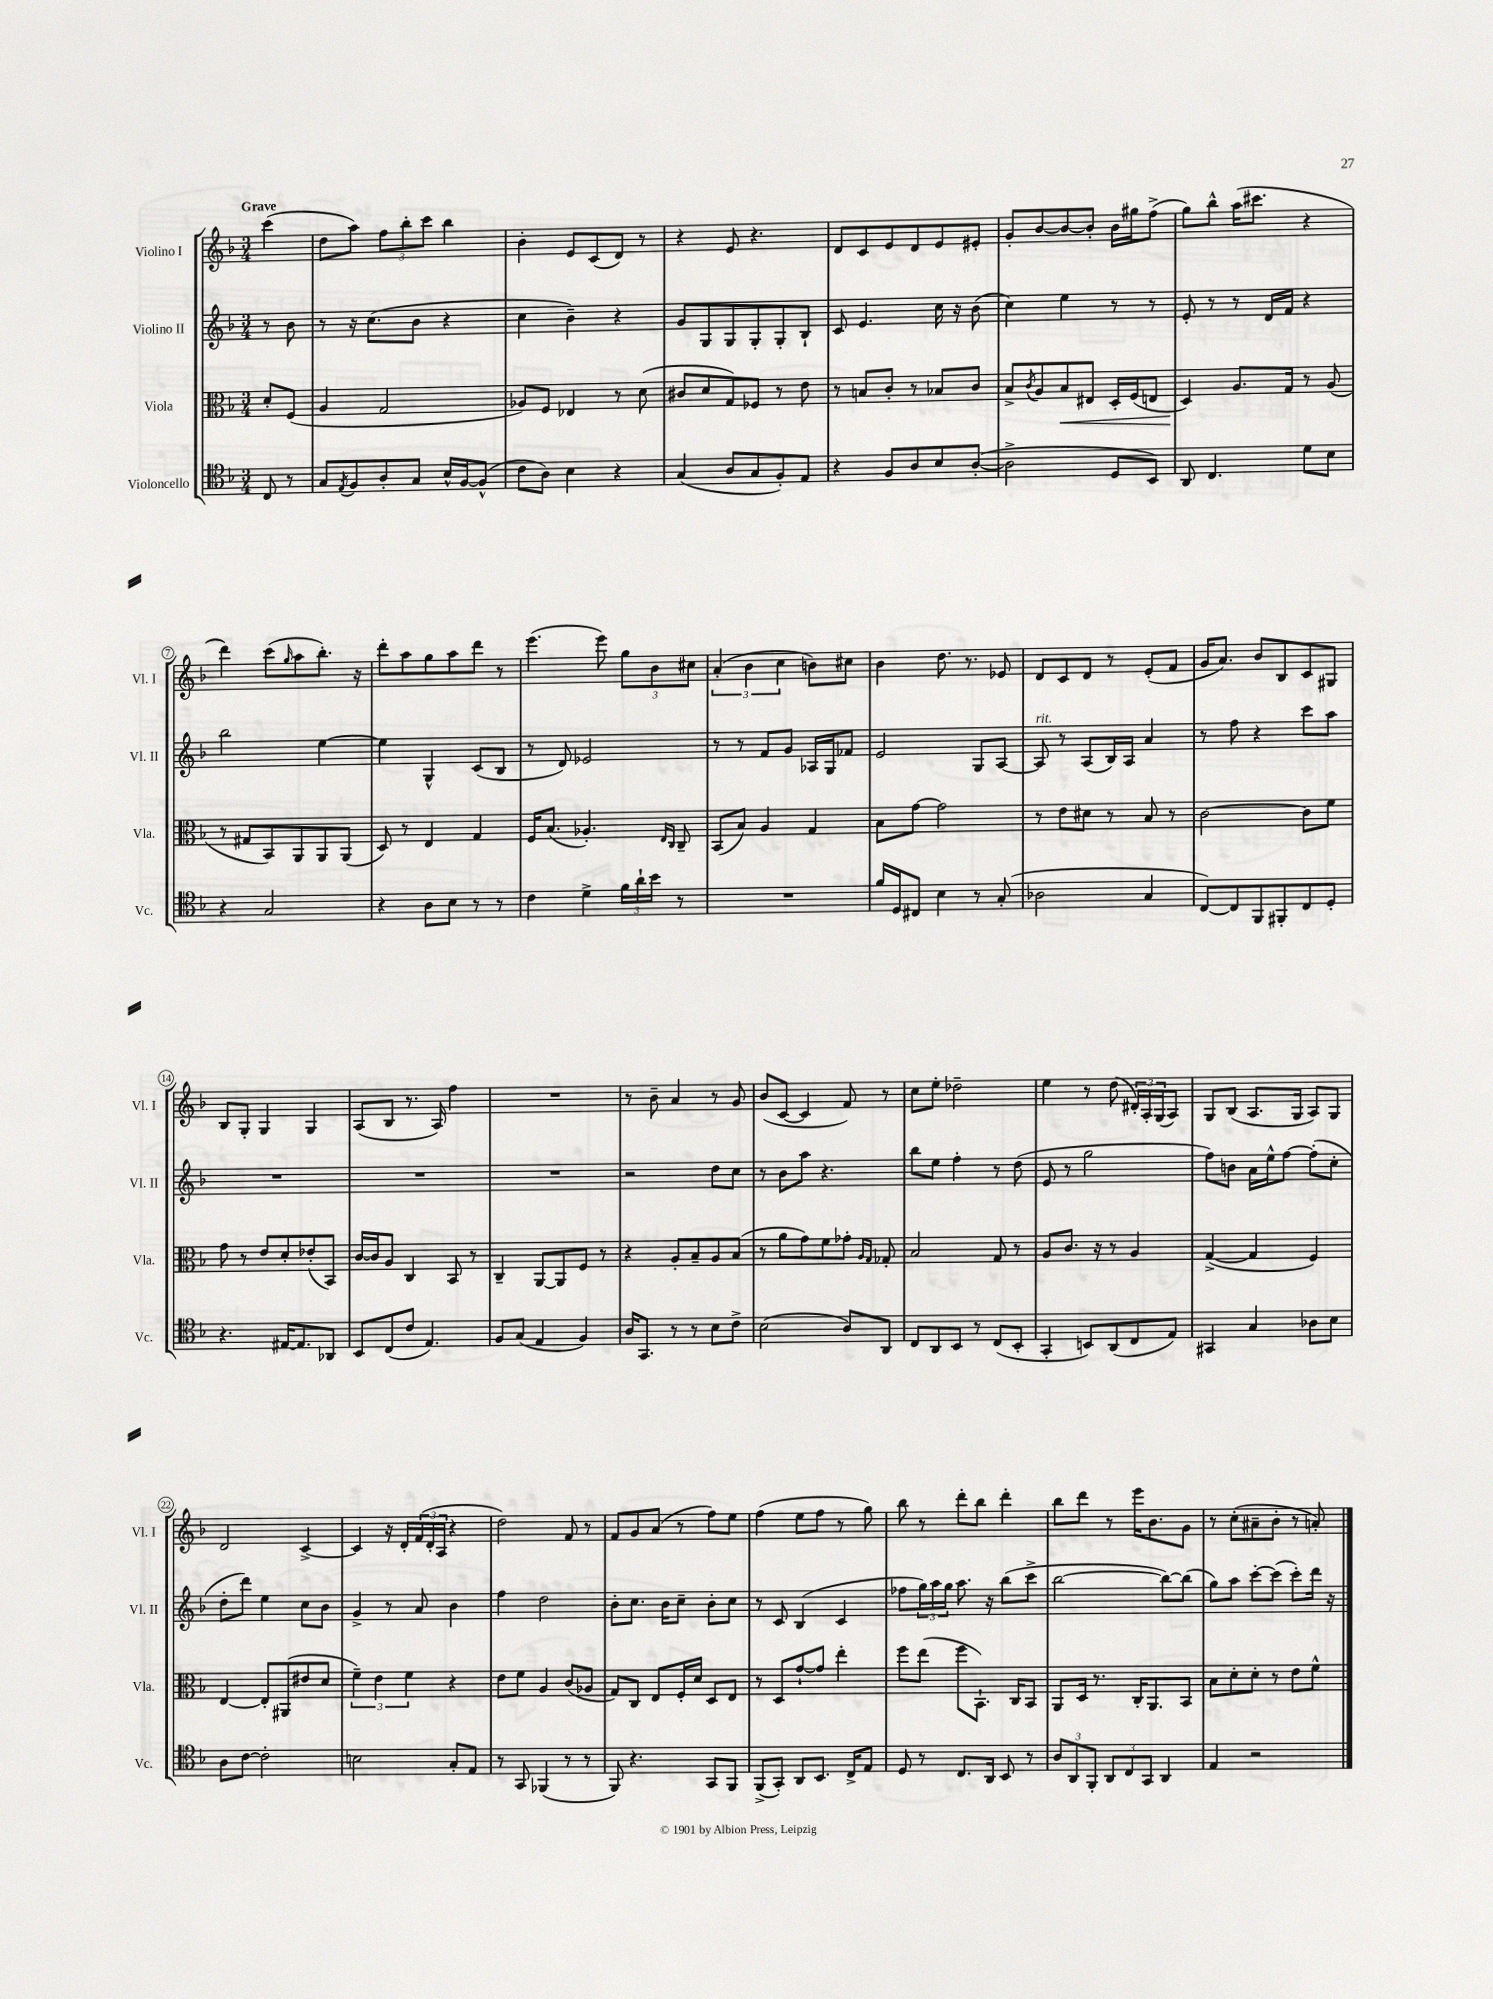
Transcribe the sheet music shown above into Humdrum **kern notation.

**kern	**kern	**kern	**kern
*staff4	*staff3	*staff2	*staff1
*clefC4	*clefC3	*clefG2	*clefG2
*k[b-]	*k[b-]	*k[b-]	*k[b-]
*M3/4	*M3/4	*M3/4	*M3/4
8C/	8d'/L	8r	(4ccc\
8r	(8F/J	8b-\	.
=	=	=	=
8G/L	4A/	8r	8dd\L
8qE/	.	.	.
8F/	.	16r	8aa\J)
.	.	(8.cc\L	.
8A'/	2G/	.	12ff\L
.	.	.	12bb-'\
8G/J	.	8b-\J	.
.	.	.	12ccc\J
16B-^^/LL	.	4r	4bb-\
[16F/J	.	.	.
(8F^^/]J	.	.	.
=	=	=	=
8c\L	8A-/L)	4cc\	4b-'\
8A\J)	8F/J	.	.
4B-\	4E-/	4b-~\)	8e/L
.	.	.	(8c/
4r	8r	4r	8d/J)
.	(8d\	.	8r
=	=	=	=
(4G/	8c#/L	8g/L	4r
.	8d/	8G/	.
8A/L	8G/)	8G/	8e/
8G/	8F-/J	8G'/	4.r
8F'/)	8r	8G'/	.
8E/J	8e\	8B-`/J	.
=	=	=	=
4r	8r	8c/	8d/L
.	8B/L	4.e/	8c/
8F/L	8c'/J	.	8e/
8A/	8r	.	8d/
8B-/	8B-/L	16cc\	8e/
.	.	16r	.
([8A'/J	8c/J	(8b-\	8e#'/J
=	=	=	=
2A^\]	8B-^/L	4cc\)	8g'/L
.	8qc/	.	.
.	8A/	.	[8b-/
.	8B-/	4ee\	8b-/_
.	8E#/J	.	8b-'/]J
8D/L	16D'/LL	8r	16b-\LL
.	(16F/J	.	16gg#\J
8BB-/J)	8E/J	8r	(8ff^\J
=	=	=	=
8AA/	4D/)	8e'/	8gg\L)
4.C/	.	8r	8bb-^^\J
.	8.A/L	8r	(16aa\LK
.	.	.	8.ccc#\J
.	.	16d/LL	.
.	16G/Jk	16f/JJ	.
8d\L	8r	4r	4r
8B-\J	(8A/	.	.
=	=	=	=
4r	8r	2bb-\	4ddd\)
.	8G#/L	.	.
2G/	8BB-/)	.	(8ccc\L
.	.	.	16qqgg/
.	8AA/	.	8aa\
.	8AA/	[4ee\	8.bb-'\J)
.	(8AA/J	.	.
.	.	.	16r
=	=	=	=
4r	8D/)	4ee\]	8ddd'\L
.	8r	.	8aa\
8A\L	4E/	4G^^/	8gg\
8B-\J	.	.	8aa\
8r	4G/	(8c/L	8ddd\J
8r	.	8B-/J	8r
=	=	=	=
4c\	16F/LK	8r	(4.eee\
.	(8.B-/J	.	.
.	.	8d/)	.
4d^\	4.A-'/)	2e-/	.
.	.	.	8eee\)
24f\LL	.	.	12gg\L
24a`\	.	.	.
24b-\JJ	.	.	12b-\
.	16qqE/LL	.	.
.	16qqC/JJ	.	.
8r	8C~/	.	.
.	.	.	12cc#\J
=	=	=	=
2.r	(8BB-/L	8r	(6a'/
.	8B-/J)	8r	.
.	.	.	6b-\
.	4A/	8f/L	.
.	.	.	6cc\
.	.	8g/J	.
.	4G/	16A-/LL	8b\L)
.	.	16G/J	.
.	.	8f-/J	8cc#\J
=	=	=	=
16f/LL	8B-\L	2e/	4b-\
16D/J	.	.	.
8C#/J	[8g\J	.	.
4B-\	2g\]	.	8.dd\
.	.	.	8.r
8r	.	8G/L	.
(8G'/	.	[8A/J	8e-/
=	=	=	=
2A-\	8r	8A/]	8d/L
.	8e\L	8r	8c/
.	8d#\J	(8A/L	8d/J
.	8r	16B-/L)	8r
.	.	16A/JJ	.
4G/	8B-/	4a/	(8e'/L
.	8r	.	8f/J
=	=	=	=
[8C/L)	[2c\	8r	16g/LK
.	.	.	8.a/J)
8C/]	.	8ff\	.
8FF/	.	4r	8b-/L
8FF#'/	.	.	8B-/
8C/	8c\]L	8ccc\L	8c/
8D'/J	8f\J	8aa\J	8G#/J
=	=	=	=
4.r	8g\	2.r	8B-/L
.	8r	.	8G'/J
.	8e/L	.	4G/
[16E#/LK	8d'/	.	.
8.E#/]	.	.	.
.	(8e-'/	.	4G/
8AA-/J	8BB-/J)	.	.
=	=	=	=
8BB-/L	[16c/LL	2.r	(8A/L
.	16c/]J	.	.
(8C/	8A/J	.	8B-/J
8c/J	4C/	.	8.r
4.E/)	.	.	.
.	.	.	16A/)
.	8BB-/	.	4ff\
.	8r	.	.
=	=	=	=
8F/L	4C~/	2.r	2.r
(8G/J	.	.	.
4E/	[8AA/L	.	.
.	8AA/]	.	.
4F/)	8F/J	.	.
.	8r	.	.
=	=	=	=
16A/LK	4r	2r	8r
8.GG/J	.	.	.
.	.	.	8b-~\
8r	8A'/L	.	4a/
8r	8B-~/	.	.
8B-\L	8A/	8dd\L	8r
8c^\J	(8B-/J	8cc\J	8g/
=	=	=	=
(2B-\	8r	8r	(8b-/L
.	8a\L	8b-\L	[8c/J
.	8g\)	8aa\J	4c/]
.	8f\	4.r	.
8A/L)	8g-'\J	.	8f/)
.	16qqA/LL	.	.
.	16qqG/JJ	.	.
8AA/J	8G-'/	.	8r
=	=	=	=
8C/L	2B-/	8bb-\L	8cc\L
8AA/	.	8ee\J	8ee'\J
8BB-/J	.	4ff'\	2dd-~\
8r	.	.	.
(8C/L	8G/	8r	.
8BB-'/J	8r	(8dd\	.
=	=	=	=
4GG'/	8A/L	8e/	4ee\
.	8.c/J	8r	.
8BB/L)	.	2gg\	8r
.	16r	.	.
(8AA/	8r	.	(8dd\
8C/	4A/	.	24d#'/LL)
.	.	.	24A'/
.	.	.	(24G/J
8E/J)	.	.	8A/J)
=	=	=	=
4GG#/	([4G^/	8ff\L)	8G/L
.	.	8b\J	(8B-/J
4G/	4G/]	16a\LL	8.A/L
.	.	16ee^^\J	.
.	.	[8ff\J	.
.	.	.	16G/Jk
8A-\L	4F/)	(8ff'\]L	8A/L)
8B-\J	.	8cc'\J	8G/J
=	=	=	=
8A\L	[4E/	8dd'\L	2d/
[8c\J	.	8ddd\J)	.
2c'\]	8E'/]L	4ee\	.
.	(8AA#/	.	.
.	8e#/	8cc\L	[4c^/
.	8d/J	8b-\J	.
=	=	=	=
2B\	6f~\)	4g^/	4c/]
.	6e\	.	.
.	.	8r	16r
.	.	.	16d'/LL
.	6f\	.	.
.	.	8a/	(24f/
.	.	.	24d'/
.	.	.	24A/JJ
8G'/L	4r	4b-\	4r
8E/J	.	.	.
=	=	=	=
8r	8e\L	4ff\	2dd\)
8GG/	8f\J	.	.
(4FF-/	4A/	2dd\	.
8r	(8c/L	.	8f/
8r	8A-/J	.	8r
=	=	=	=
8FF/)	8G/L)	8b-'\L	8f/L
4.r	8C/J	8.cc\J	8g/
.	8E/L	.	(8a/J
.	.	16b-\LK	.
.	16F'/L	8cc~\J	8r
.	16d/JJ	.	.
8GG/L	8D/L	8b-'\L	8ff\L)
8FF/J	8E/J	8cc\J	8ee\J
=	=	=	=
(8FF^/L	8r	8r	(4ff\
8GG'/J)	8D/L	8c/	.
8AA/L	[8g`/	(4B-/	8ee\L
8.BB-/J	8g/]J	.	8ff\J
.	4ee'\	4c/	8r
16C^/LK	.	.	.
8E/J	.	.	8gg\)
=	=	=	=
8D/	8ff\L	8ff-\L	8bb-\
8r	(8ee\J	24gg\L)	8r
.	.	24aa\	.
.	.	24gg\JJ	.
8.C/L	8ff\L	8.aa\	8ddd'\L
.	8.BB-`\J)	.	8bb-\J
16AA/Jk	.	16r	.
8BB-/	.	(8bb-\L	4ddd'\
.	16C/LK	.	.
8r	8BB-/J	8ccc^\J	.
=	=	=	=
12A/L	8AA/L	[2bb-\	8bb-\L
12AA/	.	.	.
.	16D/Jk	.	8ddd\J
12FF'/J	.	.	.
.	8.r	.	.
12AA/L	.	.	8r
12C/	.	.	.
.	16C'/LK	.	16eee\LK
12GG/J	.	.	.
.	8.AA/	.	8.b-\
4AA/	.	8bb-\_L)	.
.	8BB-/J	(8bb-\]J	8g\J
=	=	=	=
4E/	8B-\L	8gg\L)	8r
.	8d'\	8aa\J	(8cc'\L
2r	8d'\J	[8ccc'\L	8a#~\
.	8r	(8ccc\]J	8b-'\J
.	8e\L	8ccc'\L)	8r
.	8f^^\J	16ddd\Jk	8a'/)
.	.	16r	.
==	==	==	==
*-	*-	*-	*-
